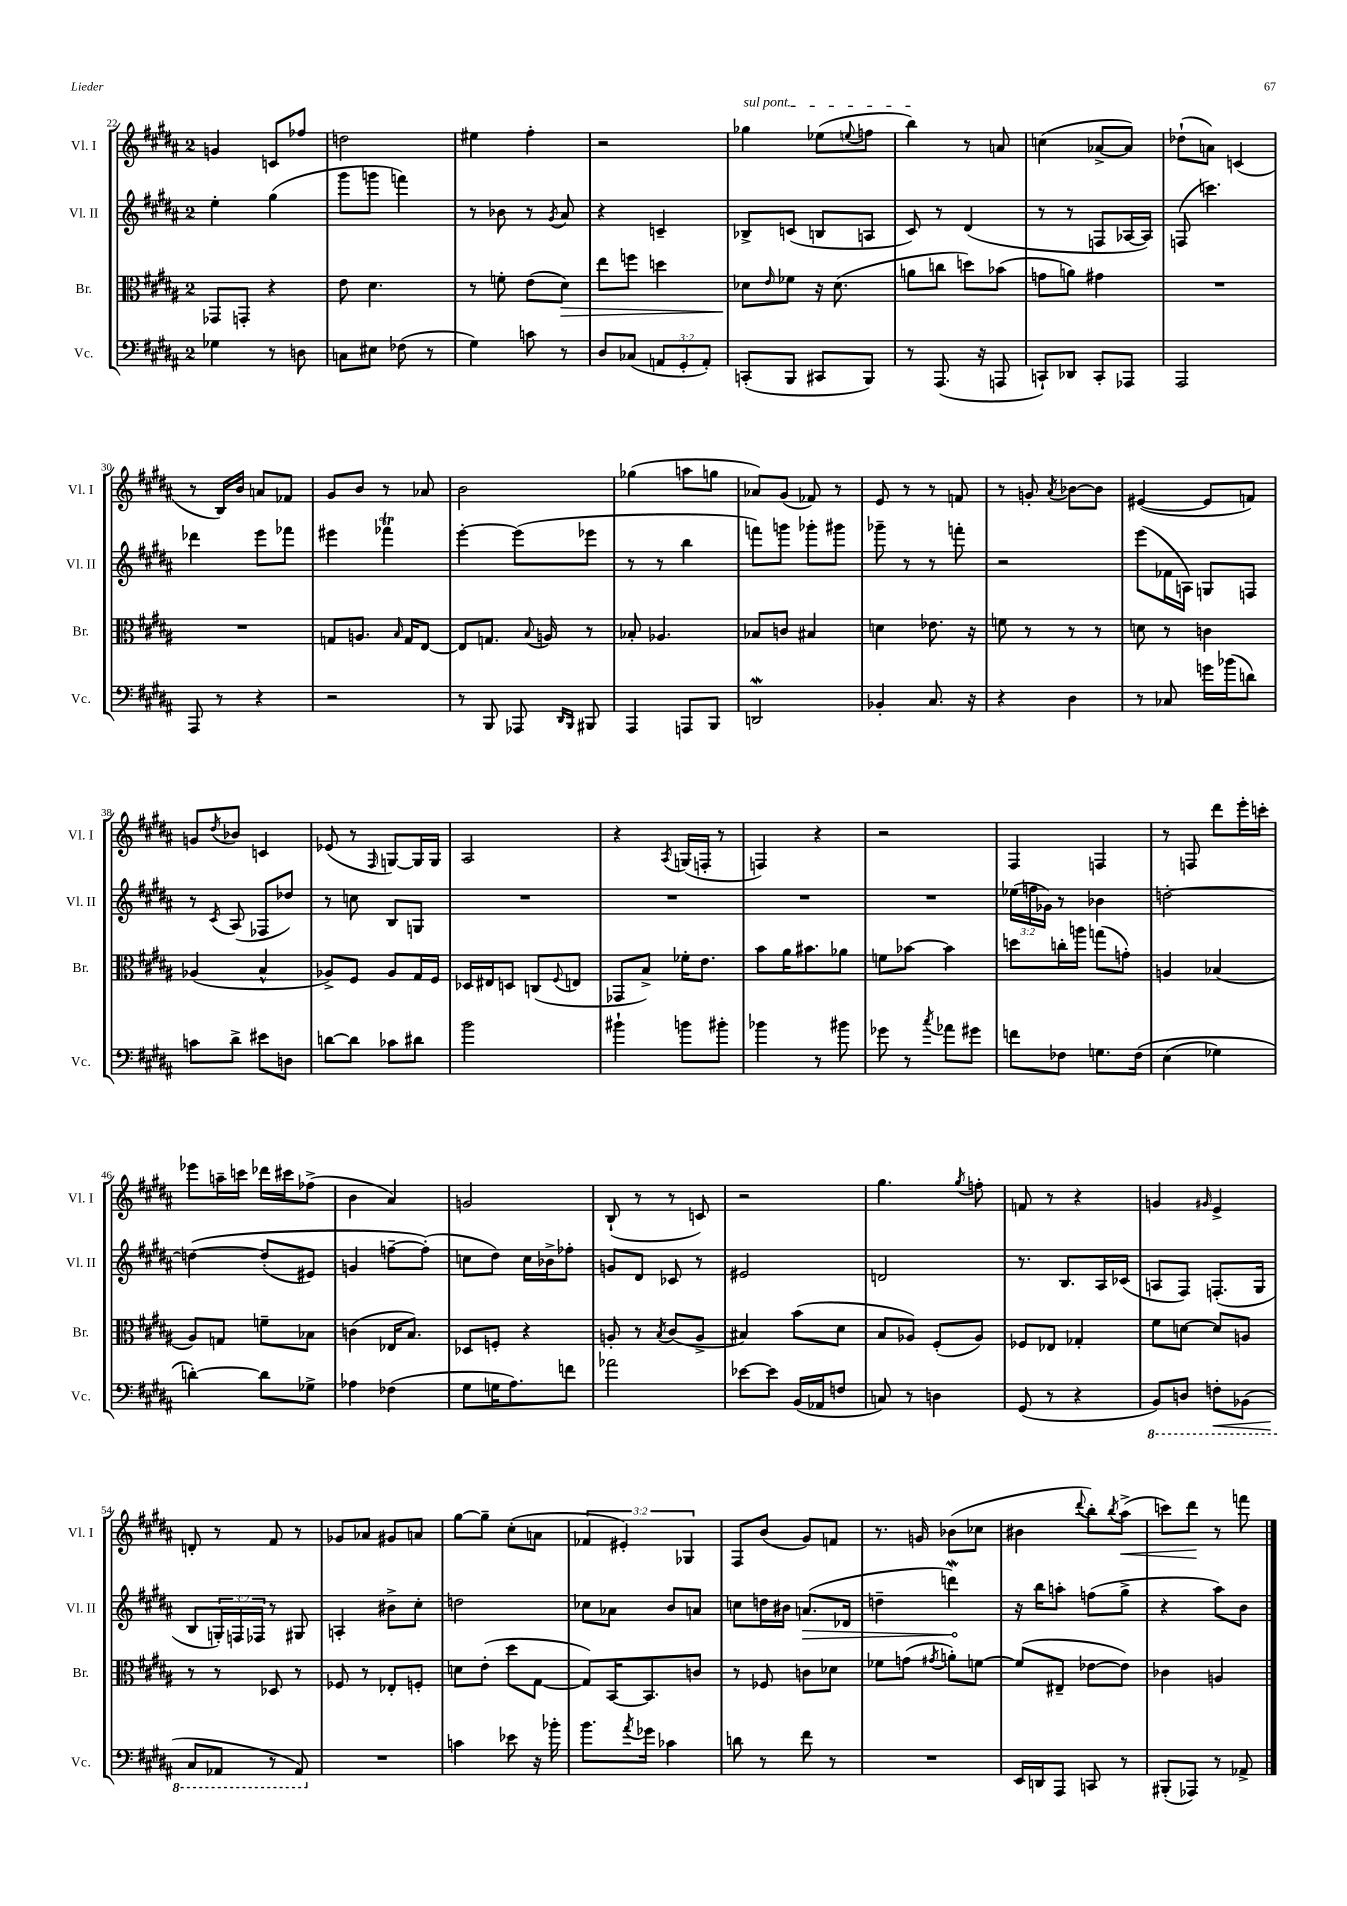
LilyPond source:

<<
\new StaffGroup <<
\new Staff = "s0" \with { instrumentName = "Vl. I" shortInstrumentName = "Vl. I" } {
    \clef treble \key b \major \once \override Staff.TimeSignature.style = #'single-digit \time 2/4 \override Staff.TupletNumber.text = #tuplet-number::calc-fraction-text
    g'4 c'8 fes''8 |
    d''2 |
    eis''4 fis''4-. |
    r2 |
    \once \override TextSpanner.bound-details.left.text = \markup { \italic "sul pont." } ges''4\startTextSpan ees''8( \appoggiatura { e''8 } f''8 |
    b''4\stopTextSpan) r8 a'8 |
    c''4( aes'8~-> aes'8) |
    des''8-!( a'8) c'4( |
    r8 b16) b'16 a'8 fes'8 |
    gis'8 b'8 r8 aes'8 |
    b'2 |
    ges''4( a''8 g''8 |
    aes'8) gis'8( fes'8) r8 |
    e'8 r8 r8 f'8 |
    r8 g'8-. \acciaccatura { ais'8 } bes'8~ bes'8 |
    eis'4~( eis'8 f'8) |
    g'8 \acciaccatura { dis''8 } bes'8 c'4 |
    ees'8( r8 \grace { fis16 } g8~) g16 g16 |
    ais2 |
    r4 \acciaccatura { ais8 } g16( f16-. r8 |
    f4) r4 |
    r2 |
    fis4 f4 |
    r8 f8 dis'''8 e'''16-. c'''16-. |
    ees'''8 a''16-- c'''16 des'''16 cis'''16 fes''8->( |
    b'4 ais'4) |
    g'2 |
    b8-!( r8 r8 c'8) |
    r2 |
    gis''4. \acciaccatura { gis''8 } f''8-. |
    f'8 r8 r4 |
    g'4 \grace { gis'16 } e'4-> |
    d'8-. r8 fis'8 r8 |
    ges'8 aes'8 gis'8 a'8 |
    gis''8~ gis''8-- cis''8-.( a'8 |
    \tuplet 3/2 { fes'4 eis'4-.) ges4 } |
    fis8 b'8( gis'8) f'8 |
    r8. g'16 bes'8( ces''8 |
    bis'4 \appoggiatura { dis'''8 } b''8-.) \acciaccatura { b''8 } ais''8->\<( |
    c'''8) dis'''8\! r8 f'''8 \bar "|." |
}
\new Staff = "s1" \with { instrumentName = "Vl. II" shortInstrumentName = "Vl. II" } {
    \clef treble \key b \major \once \override Staff.TimeSignature.style = #'single-digit \time 2/4 \override Staff.TupletNumber.text = #tuplet-number::calc-fraction-text
    e''4-. gis''4( |
    gis'''8 g'''8 f'''4) |
    r8 bes'8 r8 \acciaccatura { gis'8 } ais'8 |
    r4 c'4-- |
    bes8-> c'8( b8 a8 |
    cis'8) r8 dis'4( |
    r8 r8 f8 aes16~ aes16) |
    f8( c'''4.) |
    des'''4 e'''8 fes'''8 |
    eis'''4 fes'''4\trill |
    e'''4~-. e'''8( ees'''8 |
    r8 r8 b''4 |
    f'''8) g'''8 ges'''8-. gis'''8 |
    ges'''8-- r8 r8 f'''8-. |
    r2 |
    e'''8( fes'16 a16) g8 f8 |
    r8 \acciaccatura { cis'8 } ais8( fes8 des''8) |
    r8 c''8 b8 g8 |
    R2 |
    R2 |
    R2 |
    R2 |
    \tuplet 3/2 { ees''16( f''16 ges'16) } r8 bes'4 |
    d''2~-. |
    d''4~\( d''8-.( eis'8) |
    g'4 f''8~-- f''8-.(\) |
    c''8 dis''8) c''16 bes'16-> fes''8-. |
    g'8 dis'8 ces'8 r8 |
    eis'2 |
    d'2 |
    r8. b8. ais16 ces'16( |
    a8 fis8) f8.-.( gis16 |
    b8 \tuplet 3/2 { g16-.) f16 fes16 } r8 gis8 |
    a4-. bis'8-> cis''8-. |
    d''2 |
    ces''8 aes'8 b'8 a'8 |
    c''8 d''16 bis'16 \once \override Hairpin.circled-tip = ##t a'8.\>( des'16 |
    d''4-- d'''4\mordent\!) |
    r16 b''16 a''8-. f''8( gis''8-> |
    r4 ais''8) b'8 \bar "|." |
}
\new Staff = "s2" \with { instrumentName = "Br." shortInstrumentName = "Br." } {
    \clef alto \key b \major \once \override Staff.TimeSignature.style = #'single-digit \time 2/4
    ges,8 g,8-. r4 |
    e'8 dis'4. |
    r8 f'8-. e'8( dis'8\>) |
    e''8 f''8 d''4 |
    des'8\! \grace { e'16 } fes'8 r16 des'8.( |
    a'8 c''8 d''8) bes'8( |
    g'8 a'8) gis'4 |
    R2 |
    R2 |
    g8 a8. \grace { b16 } g16 e8~ |
    e8 g8. \appoggiatura { b8 } a16 r8 |
    bes8-. aes4. |
    bes8 c'8 bis4 |
    d'4 ees'8. r16 |
    f'8 r8 r8 r8 |
    d'8 r8 c'4 |
    aes4( b4-^ |
    aes8->) fis8 aes8 gis16 fis16 |
    des16 eis16 d8 c8( \appoggiatura { fis8 } e8 |
    ges,8 b8->) fes'16-. e'8. |
    b'8 ais'16 bis'8. aes'8 |
    f'8 bes'8~ bes'4 |
    d''8 c''16-. a''16 g''8( g'8-.) |
    a4 bes4( |
    ais8) g8 f'8-- bes8 |
    c'4( ees16 b8.) |
    des8 f8-. r4 |
    a8-. r8 \acciaccatura { b8 } cis'8( a8-> |
    bis4) b'8( dis'8 |
    b8 aes8) fis8-.( aes8) |
    fes8 ees8 ges4-. |
    fis'8 d'8~ d'8 a8 |
    r8 r8 des8 r8 |
    fes8 r8 ees8-. f8-. |
    d'8 e'8-.( dis''8 gis8~ |
    gis8) b,16~ b,8. c'8 |
    r8 fes8 c'8 des'8 |
    fes'8 g'8( \acciaccatura { gis'8 } a'8-.) f'8~ |
    f'8( eis8-- ees'8~ ees'8) |
    ces'4 a4 \bar "|." |
}
\new Staff = "s3" \with { instrumentName = "Vc." shortInstrumentName = "Vc." } {
    \clef bass \key b \major \once \override Staff.TimeSignature.style = #'single-digit \time 2/4 \override Staff.TupletNumber.text = #tuplet-number::calc-fraction-text
    ges4 r8 d8 |
    c8 eis8 fes8( r8 |
    gis4) c'8 r8 |
    dis8 ces8( \tuplet 3/2 { a,8 gis,8-. a,8-.) } |
    c,8-.( b,,8 cis,8 b,,8) |
    r8 ais,,8.( r16 a,,8 |
    c,8-!) des,8 c,8-. aes,,8 |
    ais,,2 |
    ais,,8 r8 r4 |
    r2 |
    r8 b,,8 aes,,8 \grace { dis,16 b,,16 } bis,,8 |
    ais,,4 a,,8 b,,8 |
    d,2\mordent |
    bes,4-. cis8. r16 |
    r4 dis4 |
    r8 ces8 g'16 bes'16( d'8) |
    c'8 dis'8-> eis'8 d8 |
    d'8~ d'8 ces'8 dis'8 |
    b'2 |
    bis'4-! b'8 bis'8-. |
    bes'4 r8 bis'8 |
    ges'8 r8 \acciaccatura { cis''8 } aes'8 gis'8 |
    f'8 fes8 g8. fes16\( |
    e4( ges4) |
    d'4~-.\) d'8 ges8-> |
    aes4 fes4( |
    gis8 g16 ais8.) f'8 |
    aes'2 |
    ees'8~ ees'8 b,16( aes,16 f8 |
    c8) r8 d4 |
    gis,8( r8 r4 |
    \ottava #-1 b,,8) d,8 f,8-.\< bes,,8( |
    cis,8\! aes,,8 r8 aes,,8) \ottava #0 |
    R2 |
    c'4 ees'8 r16 bes'16-. |
    b'8. \acciaccatura { ais'8 } ges'16 ces'4 |
    d'8 r8 fis'8 r8 |
    R2 |
    e,16 d,16 ais,,8 c,8 r8 |
    bis,,8-.( aes,,8) r8 aes,8-> \bar "|." |
}
>>
>>
\layout { \context { \Score currentBarNumber = #22 } }
